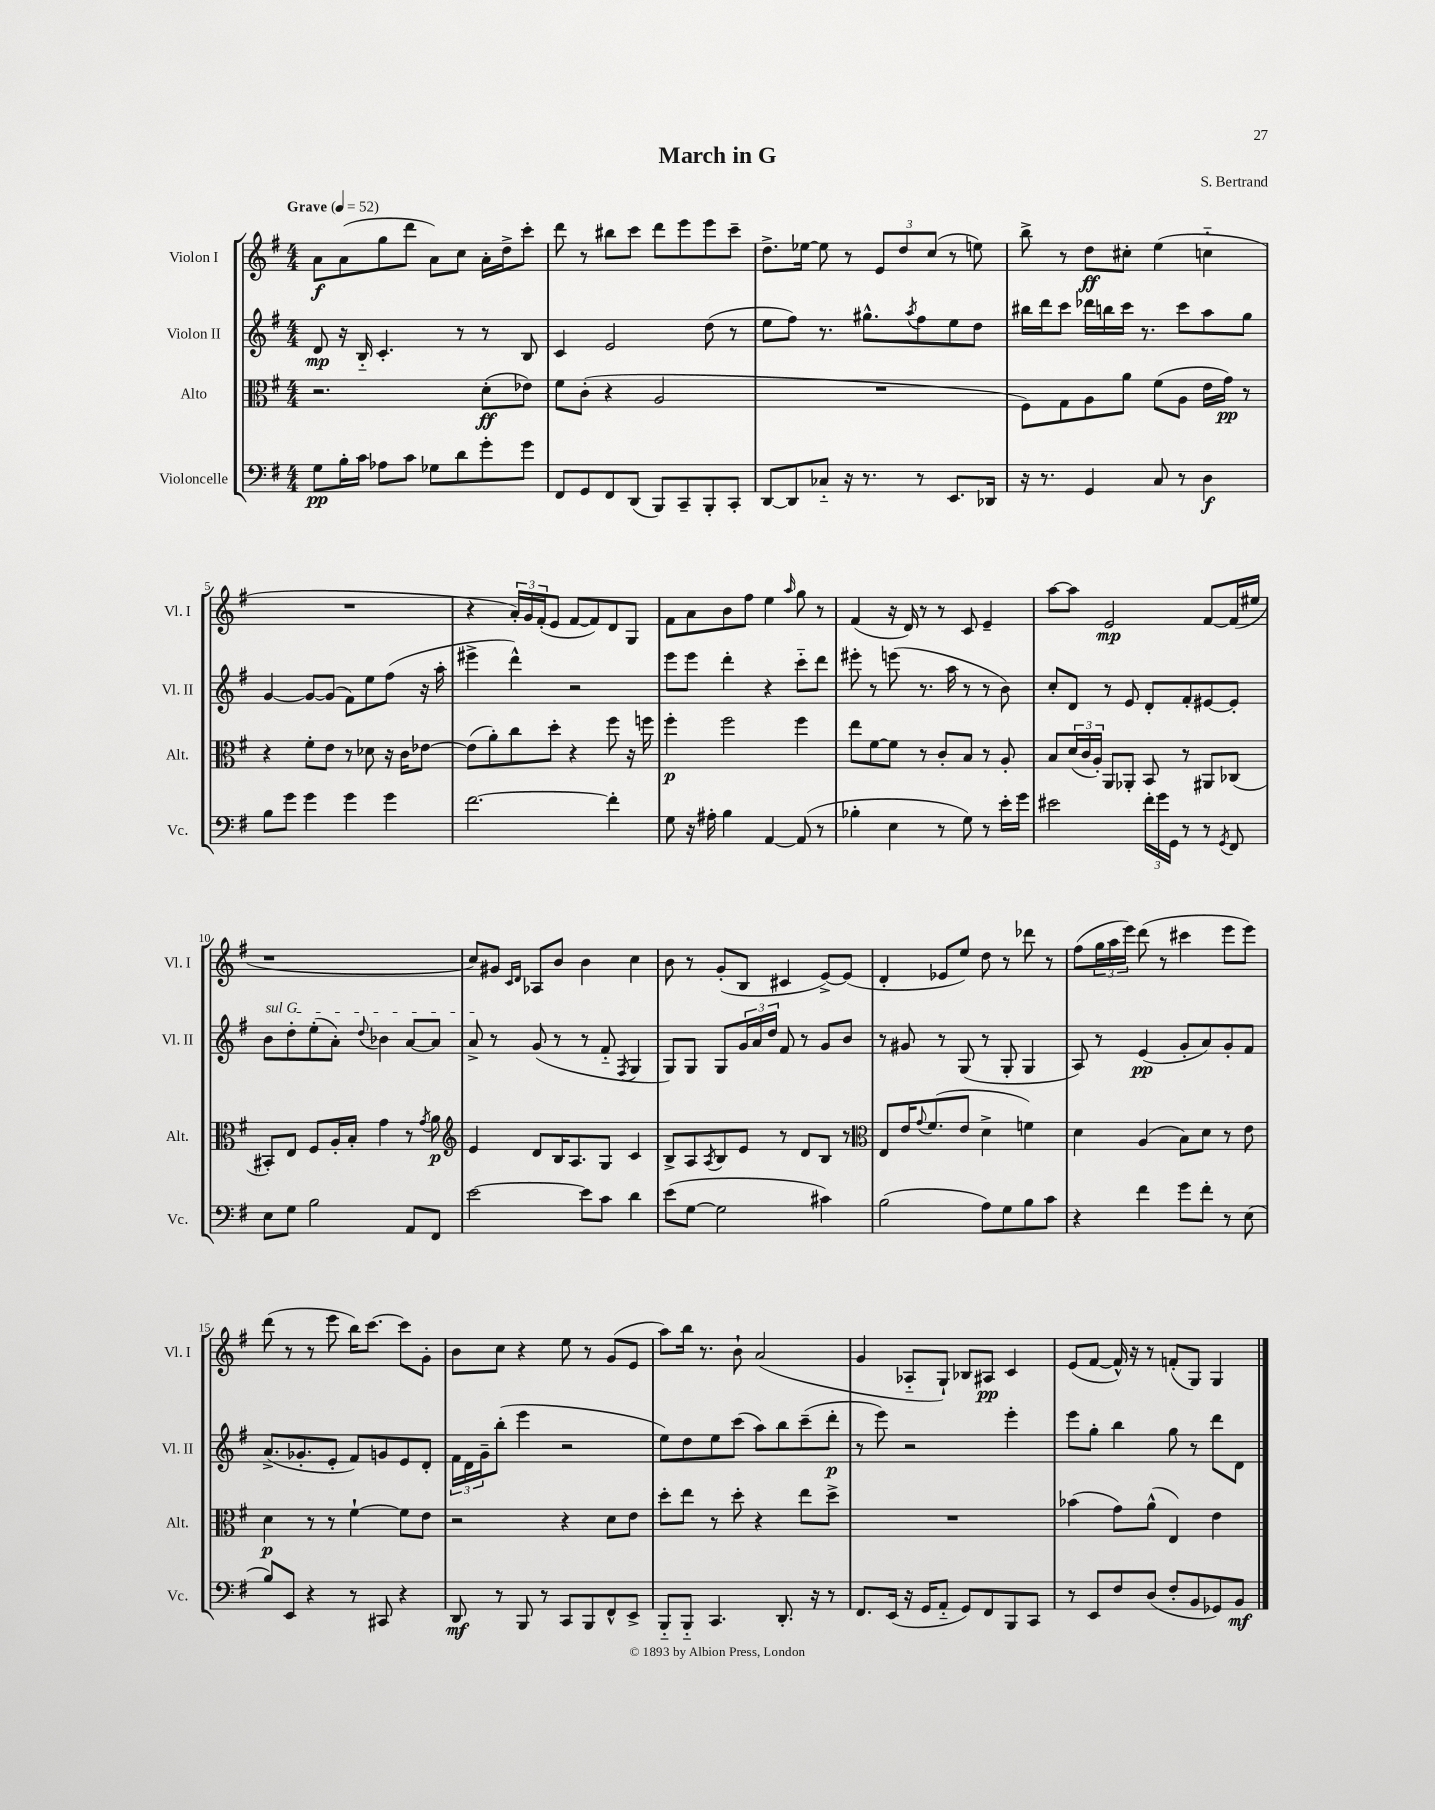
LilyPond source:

\header { title = "March in G" composer = "S. Bertrand" }
<<
\new StaffGroup <<
\new Staff = "s0" \with { instrumentName = "Violon I" shortInstrumentName = "Vl. I" } {
    \clef treble \key g \major \numericTimeSignature \time 4/4 \tempo "Grave" 4 = 52
    a'8\f a'8( g''8 d'''8 a'8) c''8 a'16-. d''16-> c'''8-. |
    d'''8 r8 bis''8 c'''8 d'''8 e'''8 e'''8 c'''8-- |
    d''8.-> ees''16~ ees''8 r8 \tuplet 3/2 { e'8 d''8 c''8( } r8 e''8) |
    b''8-> r8 d''8\ff cis''8-. e''4( c''4-_ |
    R1 |
    r4 \tuplet 3/2 { a'16-.) g'16 fis'16-.( } e'8 fis'8~ fis'8) d'8 g8 |
    fis'8 a'8 b'8 fis''8 e''4 \grace { a''16 } g''8 r8 |
    fis'4( r16 d'16) r8 r8 c'8 e'4-- |
    a''8~ a''8 e'2\mp fis'8~ fis'16( eis''16 |
    r1 |
    c''8) gis'8 \grace { c'16 d'16 } aes8 b'8 b'4 c''4 |
    b'8 r8 g'8-.( b8 cis'4 e'8~->) e'8( |
    d'4-. ees'8 e''8) d''8 r8 des'''8 r8 |
    fis''8( \tuplet 3/2 { g''16 a''16 e'''16) } d'''8( r8 cis'''4 e'''8 e'''8) |
    d'''8( r8 r8 e'''8 b''16) c'''8.~ c'''8 g'8-. |
    b'8 c''8 r4 e''8 r8 g'8( e'8 |
    a''8) b''16 r8. b'8-! a'2( |
    g'4 aes8-_ g8-!) bes8 ais8\pp c'4 |
    e'8( fis'8~ fis'16-^) r16 r8 f'8-.( g8) g4 \bar "|." |
}
\new Staff = "s1" \with { instrumentName = "Violon II" shortInstrumentName = "Vl. II" } {
    \clef treble \key g \major \numericTimeSignature \time 4/4
    d'8\mp r16 b16-_ c'4.-. r8 r8 b8 |
    c'4 e'2 d''8( r8 |
    e''8 fis''8) r8. gis''8.-^ \acciaccatura { a''8 } fis''8 e''8 d''8 |
    bis''16 d'''16 c'''8 des'''16 b''16 c'''16 r8. c'''8 a''8 g''8 |
    g'4~ g'8~ g'8( fis'8) e''8 fis''8( r16 a''16-. |
    eis'''4-> d'''4-^) r2 |
    e'''8 e'''8 d'''4-. r4 c'''8-_ d'''8 |
    eis'''8-. r8 e'''8( r8. a''16 r8 r8 b'8) |
    c''8-. d'8 r8 e'8 d'8-. fis'8-. eis'8~ eis'8-. |
    \once \override TextSpanner.bound-details.left.text = \markup { \italic "sul G" } b'8\startTextSpan d''8-. e''8-.( a'8-.) \appoggiatura { d''8 } bes'4 a'8~ a'8 |
    a'8->\stopTextSpan r8 g'8( r8 r8 fis'8-_ \acciaccatura { fis8 } g4 |
    g8) g8 g8 \tuplet 3/2 { g'16 a'16 d''16 } fis'8 r8 g'8 b'8 |
    r8 gis'8 r8 g8( r8 g8-. g4 |
    a8) r8 e'4\pp( g'8-. a'8) g'8-. fis'8 |
    a'8.->( ges'8.-. e'8-. fis'8) g'8 e'8 d'8-. |
    \tuplet 3/2 { fis'16 d'16 g'16-- } b''8-.( e'''4 r2 |
    e''8) d''8 e''8 c'''8( a''8) b''8 c'''8--( d'''8-.\p |
    r8 e'''8) r2 e'''4-. |
    e'''8 g''8-. b''4 g''8 r8 d'''8 d'8 \bar "|." |
}
\new Staff = "s2" \with { instrumentName = "Alto" shortInstrumentName = "Alt." } {
    \clef alto \key g \major \numericTimeSignature \time 4/4
    r2. d'8-.\ff( ees'8) |
    fis'8 c'8-.( r4 a2 |
    R1 |
    fis8) g8 a8 a'8 fis'8( a8 e'16 g'16\pp) r8 |
    r4 fis'8-. e'8 r8 des'8 r16 c'16 ees'8~ |
    ees'8( a'8-.) c''8 d''8-. r4 fis''8 r16 f''16 |
    fis''4-.\p fis''2 fis''4 |
    e''8 fis'8~ fis'8 r8 c'8-. b8 r8 a8-. |
    b8 \tuplet 3/2 { d'16( c'16 a16-.) } a,8 aes,8-. b,8 r8 ais,8 ces8( |
    bis,8-.) e8 fis8 a16-. b16-. g'4 r8 \acciaccatura { g'8 } a'8\p |
    \clef treble e'4 d'8 b16 a8. g8 c'4 |
    b8-> a8 \acciaccatura { a8 } b8 e'8 r8 d'8 b8 r8 |
    \clef alto e8 e'16 \appoggiatura { g'8 } fis'8.( e'8 d'4-> f'4) |
    d'4 a4( b8) d'8 r8 e'8 |
    d'4\p r8 r8 fis'4~-! fis'8 e'8 |
    r2 r4 d'8 e'8 |
    d''8-. e''8 r8 d''8-. r4 e''8 d''8-> |
    R1 |
    bes'4( g'8) a'8-^( e4) e'4 \bar "|." |
}
\new Staff = "s3" \with { instrumentName = "Violoncelle" shortInstrumentName = "Vc." } {
    \clef bass \key g \major \numericTimeSignature \time 4/4
    g8\pp b16-. c'16 aes8 c'8 ges8 d'8 g'8-. g'8 |
    fis,8 g,8 fis,8 d,8( b,,8) c,8-- b,,8-. c,8-. |
    d,8~ d,8 ces8-_ r16 r8. r8 e,8. des,16 |
    r16 r8. g,4 c8 r8 d4\f |
    b8 g'8 g'4 g'4 g'4 |
    fis'2.~ fis'4-. |
    g8 r16 ais16-. b4 a,4~ a,8( r8 |
    bes4-. e4 r8 g8) r8 e'16-. g'16 |
    eis'2 \tuplet 3/2 { fis'16-. g'16 g,16 } r8 r8 \acciaccatura { g,8 } fis,8 |
    e8 g8 b2 a,8 fis,8 |
    e'2~ e'8 c'8 d'4 |
    e'8( g8~ g2 cis'4) |
    b2( a8) g8 b8 c'8 |
    r4 fis'4 g'8 fis'8-. r8 e8( |
    b8) e,8 r4 r8 cis,8 r4 |
    d,8\mf r8 b,,8 r8 c,8 b,,8 fis,8-^ e,8-> |
    b,,8-_ b,,8-_ c,4. d,8.-. r16 r8 |
    fis,8. e,16( r16 g,16 a,8-_ g,8) fis,8 b,,8 c,8 |
    r8 e,8 fis8 d8( fis8-. b,8 ges,8) b,8\mf \bar "|." |
}
>>
>>
